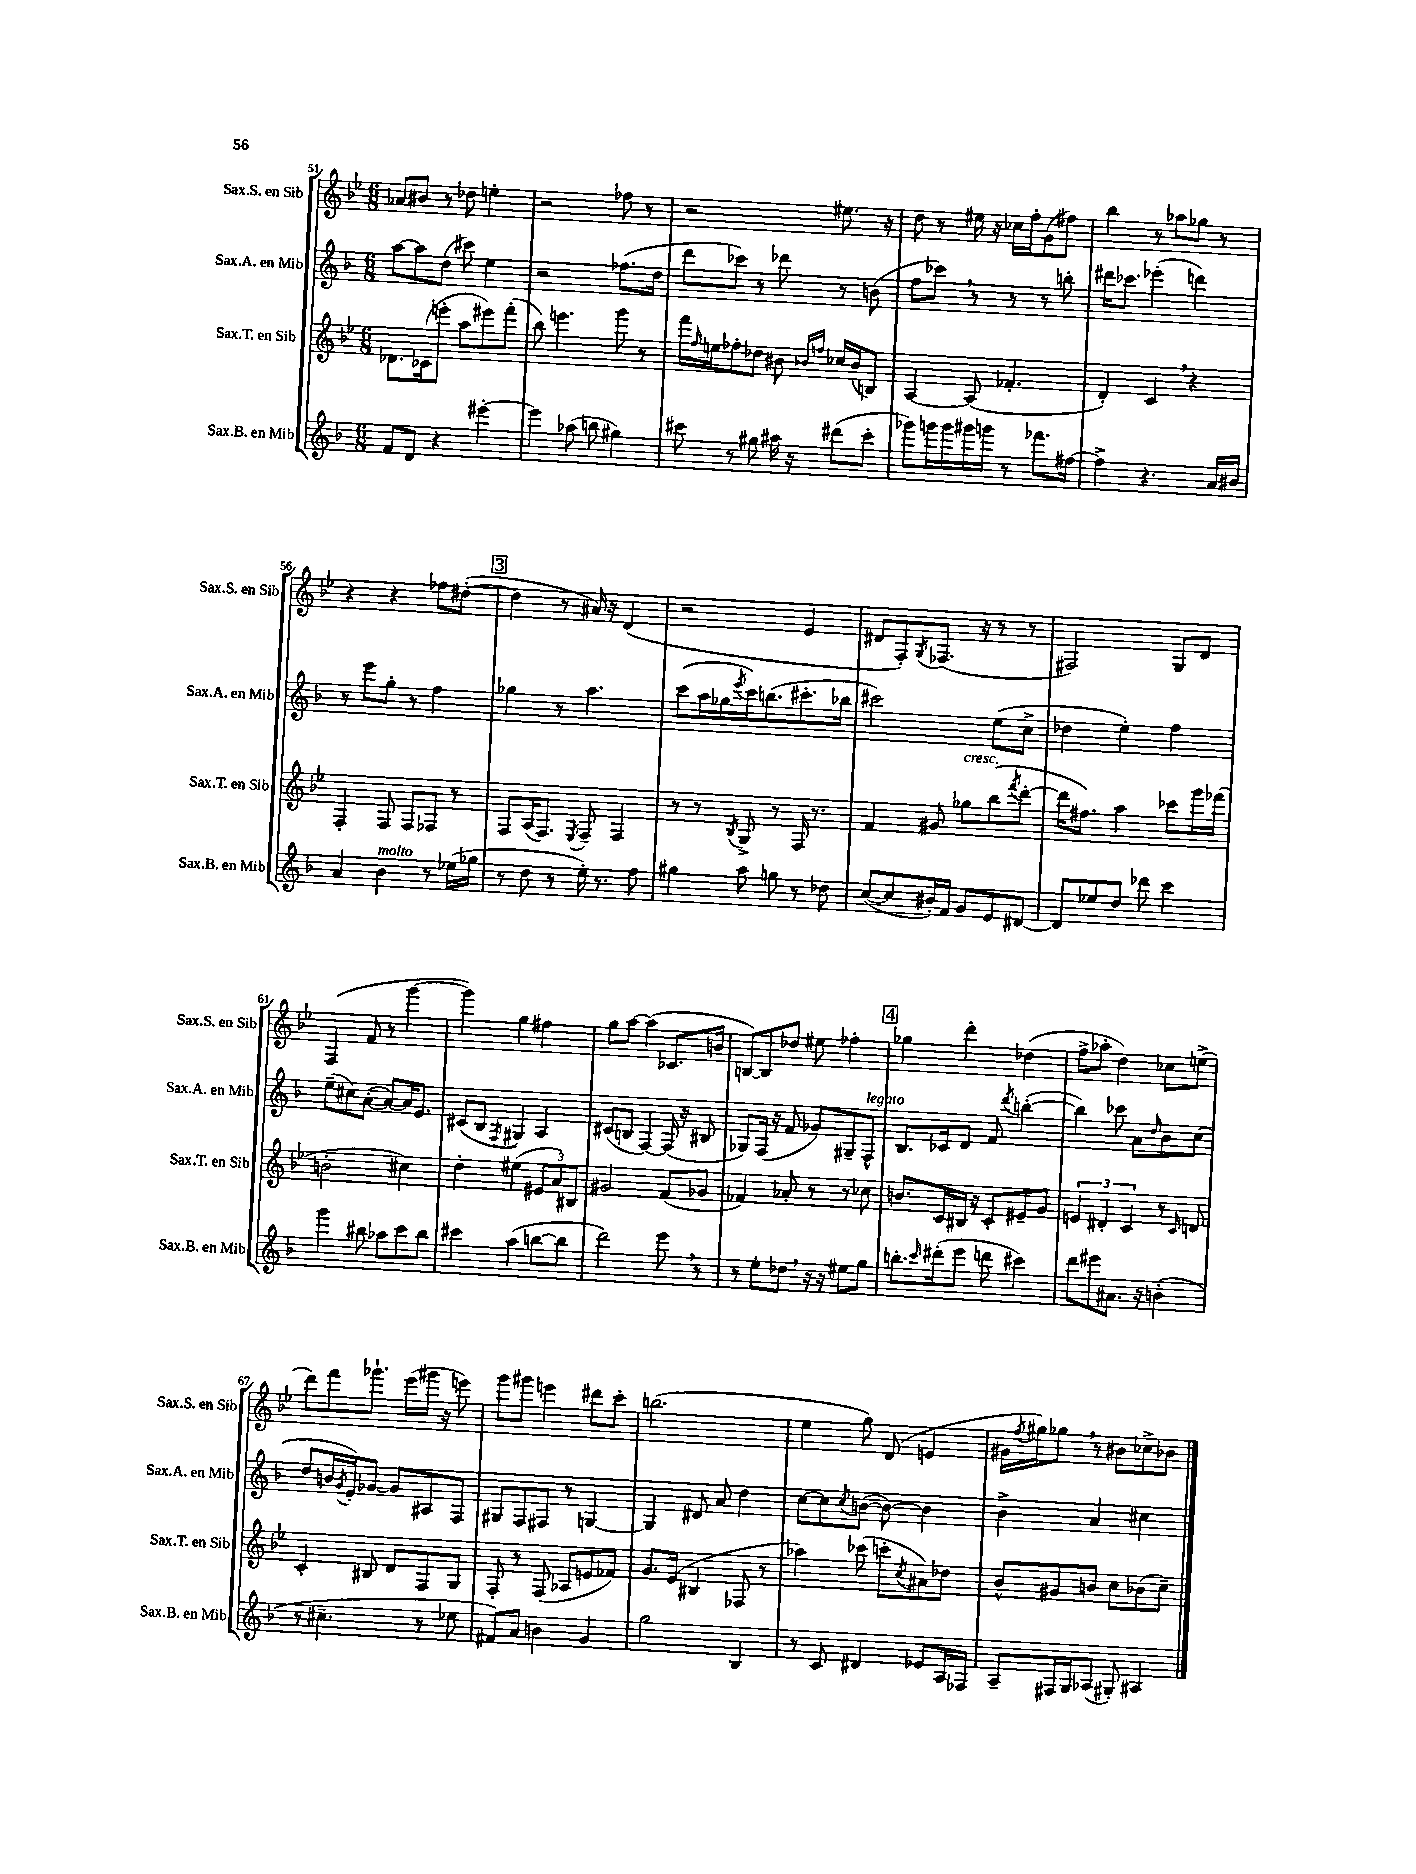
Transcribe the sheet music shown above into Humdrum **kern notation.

**kern	**kern	**kern	**kern
*staff4	*staff3	*staff2	*staff1
*clefG2	*clefG2	*clefG2	*clefG2
*k[b-]	*k[b-e-]	*k[b-]	*k[b-e-]
*M6/8	*M6/8	*M6/8	*M6/8
8f	8.d-	[8aa	8a-
8d	.	8aa]	8b#
.	(16c-	.	.
4r	8eee'	(8dd	8r
.	8aa	8ccc#)	8dd-
[4eee#'	8eee#)	4ee	4ee'
.	(8fff'	.	.
=	=	=	=
4eee#]	8bb-)	2r	2r
.	4.eee	.	.
(8aa-	.	.	.
8bb	.	.	.
4gg#)	8ggg	(8.ff-	8ff-
.	8r	.	8r
.	.	16dd	.
=	=	=	=
8ccc#	16fff	8ddd	2r
.	16qqff	.	.
.	16ee	.	.
8r	8ff-'	8ccc-)	.
8gg#	8dd-	8r	.
16aa#	8b#	8ddd-	.
16r	.	.	.
.	16qqb-	.	.
.	16qqff	.	.
(8ddd#	16cc-	8r	8.ee#
.	(16b-	.	.
8ccc#'	8B)	(8b	.
.	.	.	16r
=	=	=	=
8ggg-)	[4A	8ff	8dd
16ggg	.	8ccc-)	8r
16ggg	.	.	.
16ggg#	(8A]	8r	16ee#
16ggg	.	.	16r
8r	4.f-'	8r	16cc-
.	.	.	16ff'
8.fff-	.	8r	(8g
.	.	8bb'	8ff#)
[16ff#	.	.	.
=	=	=	=
4ff#^]	4d')	16ddd#	4bb-
.	.	8.ccc-	.
4.r	4c	(4eee-'	8r
.	.	.	8aa-
.	4r	4ddd)	8gg-
16a	.	.	8r
16b#	.	.	.
=	=	=	=
4a	4F'	8r	4r
.	.	8eee	.
4b-	8F	8gg'	4r
.	8F	8r	.
8r	8F-	4ff	8ff-
(16ee-	8r	.	([8dd#'
16gg-	.	.	.
=	=	=	=
8r	8F	4gg-	4dd#]
8dd	(16A	.	.
.	8.F)	.	.
8r	.	8r	8r
.	8qE-	.	.
16ee')	8F~	4.aa	16a#)
8.r	.	.	16r
.	4F	.	(4d
8ff	.	.	.
=	=	=	=
4gg#	8r	(8ccc	2r
.	8r	16aa	.
.	.	16gg-	.
.	8qB-	8qeee	.
8aa	8G^	16ccc)	.
.	.	(8.bb	.
8gg	8r	.	.
8r	16F	8.ccc#'	4e-
.	8.r	.	.
8dd-	.	.	.
.	.	16bb-	.
=	=	=	=
([8cc	4f	2ccc#)	8d#
8cc]	.	.	8F')
.	.	.	8qG
16b#')	8g#	.	(8.F-
16f	.	.	.
8g	8gg-	.	.
.	.	.	16r
8e	(8bb-	(8ee	8r
.	8qfff	.	.
[8d#	[8ddd'	8cc^	8r
=	=	=	=
8d#]	16ddd]	4dd-	2F#)
.	8.ff#)	.	.
8ee-	.	.	.
8dd	4aa	4ee')	.
8ddd-	.	.	.
4ccc	8ccc-	4ff	8G
.	16ggg	.	8d
.	(16fff-	.	.
=	=	=	=
4ggg	2b'	(8ee~	(4F
.	.	8cc#)	.
8bb#	.	([8a'	8f
8aa-	.	8a_)	8r
8ccc	4cc#)	16a]	[4ggg
.	.	8.e	.
8bb#	.	.	.
=	=	=	=
4ccc#	4dd'	(8c#	4ggg])
.	.	8B-	.
.	.	8qF	.
(4aa	(4ee#	4G#)	4gg
[8bb	12e#	4A	4ff#
.	12a)	.	.
8bb]	.	.	.
.	12B#	.	.
=	=	=	=
2ddd)	2g#	(8c#	8gg
.	.	8B	[8aa
.	.	[4F)	(4aa]
8eee	(8f	(16F]	8.c-
.	.	16r	.
8r	8g-	8B#	.
.	.	.	16b
=	=	=	=
8r	4f-)	8G-)	[8B)
8ee'	.	(16F	8B]
.	.	16r	.
8dd-	8a-'	8f	8dd-
16r	8r	8g-)	8ee#
16r	.	.	.
8ee#	8r	8G#~	4ff-'
8gg	8cc-	8F^^	.
=	=	=	=
8.bb'	8.b	8.B-	4gg-
16qqccc	.	.	.
(16ddd#'	16c	16c-	.
8eee	16B#	8d	4ddd'
.	16r	.	.
8ddd	8c'	8f	.
.	.	8qddd	.
4ccc#)	8e#~	([4bb'	(4dd-
.	8g	.	.
=	=	=	=
8ddd	6e	4bb])	8ff^
8eee#	.	.	8aa-'
.	6d#'	.	.
8.a#	.	8ccc-	4dd)
.	6c	.	.
.	.	8a	.
16r	.	.	.
.	.	16qqdd	.
(4b'	8r	8b-	8cc-
.	16qqc	.	.
.	8d	(8cc	(8ee^
=	=	=	=
8r	4c'	8dd	8ddd)
4.cc#~	.	16b	8fff
.	.	8qg	.
.	.	16e')	.
.	8B#	[8g-	8.ggg-`
.	8d	8g-]	.
.	.	.	(16eee-
8r	8F	8A#	16ggg#
.	.	.	16r
8ee-	8G	8F	8eee)
=	=	=	=
8f#)	8F'	8G#	8ggg
8a	8r	8F	8ggg#
4b	(8F	8F#	4eee
.	8A-	8r	.
4g	8e	[4G	8ddd#
.	8f-)	.	8ccc'
=	=	=	=
2gg	8.g	4G]	(2.bb
.	(16e-	.	.
.	4B#	8d#	.
.	.	8a	.
4B-	8F-	4dd	.
.	8r	.	.
=	=	=	=
8r	4aa-)	[8cc	4ee-
8c	.	8cc]	.
.	.	8qcc	.
4d#	(8ccc-	([8b	8gg)
.	8ccc'	8b_)	(8d
.	8qcc	.	.
8e-	8a#)	4b]	4e
16A	8dd-	.	.
16F-	.	.	.
=	=	=	=
8A~	8b-^^	4b-^	16g#
.	.	.	8qff
.	.	.	16gg#)
16F#	8g#	.	8gg-
16G	.	.	.
(8A-	8b	4a	8r
8G#')	8cc	.	8b#
4A#	(8b-	4cc#	8cc-^
.	8cc~)	.	8b-
==	==	==	==
*-	*-	*-	*-
